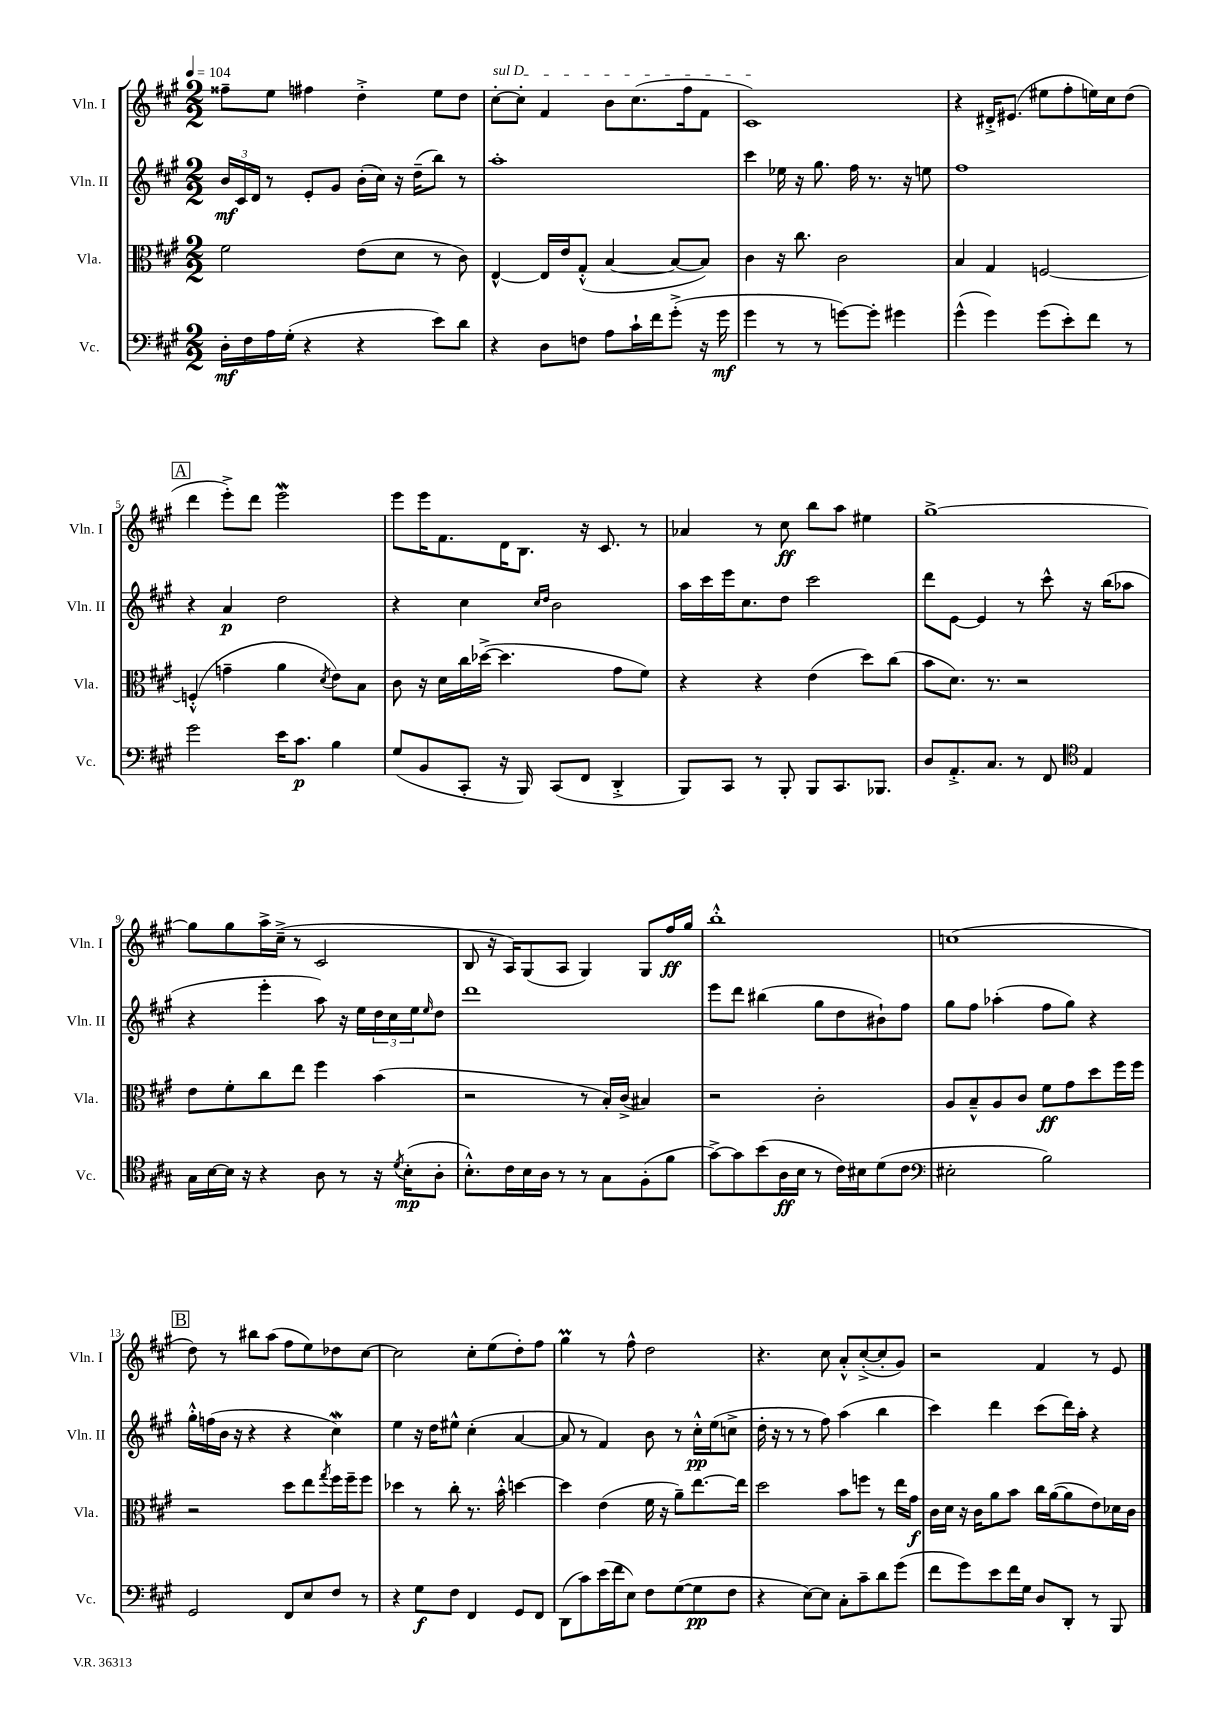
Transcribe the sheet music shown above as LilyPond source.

<<
\new StaffGroup <<
\new Staff = "s0" \with { instrumentName = "Vln. I" shortInstrumentName = "Vln. I" } {
    \clef treble \key a \major \numericTimeSignature \time 2/2 \tempo 4 = 104
    fisis''8-- e''8 fis''4 d''4-.-> e''8 d''8 |
    \once \override TextSpanner.bound-details.left.text = \markup { \italic "sul D" } cis''8~-.\startTextSpan cis''8-. fis'4 b'8 cis''8.( fis''16 fis'8 |
    cis'1\stopTextSpan) |
    r4 dis'16-.-> eis'8.( eis''8 fis''8-. e''16) cis''16 d''8( |
    \mark \markup { \box "A" } d'''4 e'''8-.->) d'''8 e'''2\mordent |
    e'''8 e'''16 fis'8. d'16 b8. r16 cis'8. r8 |
    aes'4 r8 cis''8\ff b''8 a''8 eis''4 |
    gis''1~-> |
    gis''8 gis''8 a''16-> cis''16--->( r8 cis'2 |
    b8 r16 a16) gis8( a8 gis4) gis8 fis''16\ff gis''16 |
    b''1-.-^ |
    c''1( |
    \mark \markup { \box "B" } d''8) r8 bis''8 a''8( fis''8 e''8) des''8 cis''8~ |
    cis''2 cis''8-. e''8( d''8-.) fis''8 |
    gis''4\prall r8 fis''8-^ d''2 |
    r4. cis''8 a'8-.-^ cis''8~-.->( cis''8-. gis'8) |
    r2 fis'4 r8 e'8 \bar "|." |
}
\new Staff = "s1" \with { instrumentName = "Vln. II" shortInstrumentName = "Vln. II" } {
    \clef treble \key a \major \numericTimeSignature \time 2/2
    \tuplet 3/2 { b'16\mf cis'16 d'16 } r8 e'8-. gis'8 b'16-.( cis''16) r16 d''16--( b''8) r8 |
    a''1-. |
    cis'''4 ees''16 r16 gis''8. fis''16 r8. r16 e''8 |
    fis''1 |
    \mark \markup { \box "A" } r4 a'4\p d''2 |
    r4 cis''4 \grace { cis''16 d''16 } b'2 |
    a''16 cis'''16 e'''16 cis''8. d''8 cis'''2 |
    d'''8 e'8~ e'4 r8 cis'''8-^ r16 b''16( aes''8 |
    r4 e'''4-. a''8) r16 e''16 \tuplet 3/2 { d''16 cis''16 e''16 } \grace { e''16 } d''8 |
    d'''1 |
    e'''8 d'''8 bis''4( gis''8 d''8 bis'8-!) fis''8 |
    gis''8 fis''8 aes''4-.( fis''8 gis''8) r4 |
    \mark \markup { \box "B" } gis''16-.-^ f''16( b'16 r16 r4 r4 cis''4\mordent) |
    e''4 r16 d''16 eis''8-^ cis''4-.( a'4~ |
    a'8 r8 fis'4) b'8 r8 cis''16-.-^\pp e''16( c''8-> |
    d''16-. r16 r8 r8 fis''8) a''4( b''4 |
    cis'''4) d'''4 cis'''8( d'''16) a''16-. r4 \bar "|." |
}
\new Staff = "s2" \with { instrumentName = "Vla." shortInstrumentName = "Vla." } {
    \clef alto \key a \major \numericTimeSignature \time 2/2
    fis'2 e'8( d'8 r8 cis'8) |
    e4~-^ e16 e'16 gis8-.-^( b4~ b8~ b8) |
    cis'4 r16 cis''8. cis'2 |
    b4 gis4 f2~ |
    \mark \markup { \box "A" } f4-.-^( g'4-- a'4 \acciaccatura { d'8 } e'8) b8 |
    cis'8 r16 d'16 cis''16 des''16~->( des''4. gis'8 fis'8) |
    r4 r4 e'4( d''8) cis''8( |
    b'8 d'8.) r8. r2 |
    e'8 fis'8-. cis''8 e''8 fis''4 b'4( |
    r2 r8 b16-.) cis'16->( bis4) |
    r2 cis'2-. |
    a8 b8---^ a8 cis'8 fis'8\ff gis'8 d''8 fis''16 fis''16 |
    \mark \markup { \box "B" } r2 d''8 e''8 \acciaccatura { gis''8 } fis''16 fis''16-- fis''8 |
    des''4 r8 cis''8-. r8. b'16-.-^ d''4~ |
    d''4 e'4( fis'16 r16 a'8--) e''8.~ e''16 |
    d''2 b'8 f''8 r8 e''16 gis'16\f |
    cis'16 d'16 r16 cis'16 a'8 b'8 cis''16 a'16~( a'8 e'8) des'16 cis'16 \bar "|." |
}
\new Staff = "s3" \with { instrumentName = "Vc." shortInstrumentName = "Vc." } {
    \clef bass \key a \major \numericTimeSignature \time 2/2
    d16-.\mf fis16 a16 gis16-.( r4 r4 e'8) d'8 |
    r4 d8 f8 a8 cis'16-! fis'16 gis'8-.->( r16 gis'16\mf |
    gis'4 r8 r8 g'8~) g'8-. gis'4 |
    gis'4-^( gis'4) gis'8( e'8-.) fis'8 r8 |
    \mark \markup { \box "A" } gis'2 e'16 cis'8.\p b4 |
    gis8( b,8 cis,8-. r16 b,,16) cis,8( fis,8 d,4-.-> |
    b,,8) cis,8 r8 b,,8-. b,,8 cis,8. bes,,8. |
    d8 a,8.-.-> cis8. r8 fis,8 \clef tenor e4 |
    gis16 b16~ b16 r16 r4 a8 r8 r16 \acciaccatura { d'8 } b16-.\mp( a8-. |
    b8.-.-^) cis'16 b16 a16 r8 r8 gis8 fis8-.( fis'8 |
    gis'8~->) gis'8 b'8( a16\ff b16 r8 cis'16) bis16 d'8( cis'8 |
    \clef bass eis2-. b2) |
    \mark \markup { \box "B" } gis,2 fis,8 e8 fis8 r8 |
    r4 gis8\f fis8 fis,4 gis,8 fis,8 |
    d,8( cis'8) e'16( fis'16 e8) fis8 gis8~( gis8\pp fis8 |
    r4 e8~) e8 cis8-. cis'8-- d'8 gis'8( |
    fis'8 gis'8) e'8 fis'16 gis16 d8 d,8-. r8 b,,8 \bar "|." |
}
>>
>>
